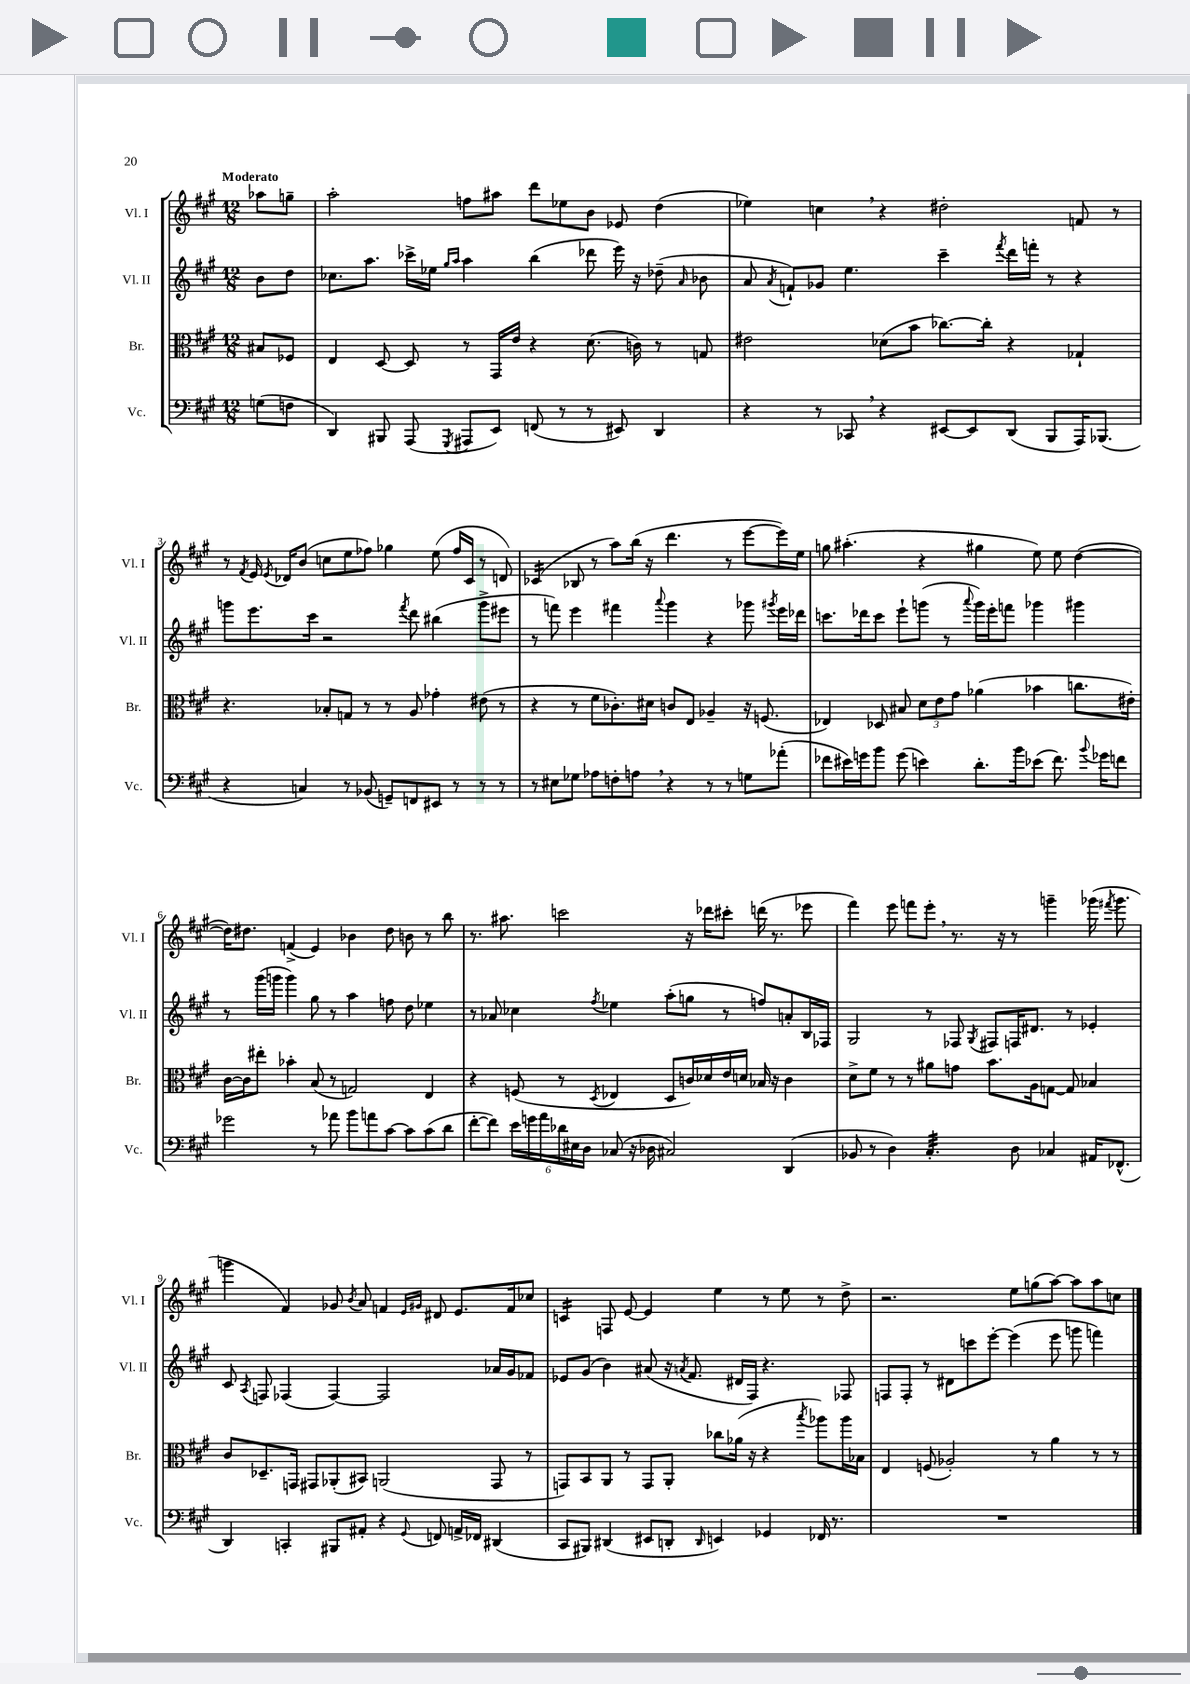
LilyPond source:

<<
\new StaffGroup <<
\new Staff = "s0" \with { instrumentName = "Vl. I" shortInstrumentName = "Vl. I" } {
    \clef treble \key a \major \numericTimeSignature \time 12/8 \partial 4 \tempo "Moderato"
    \autoBeamOff aes''8[ g''8]-- |
    a''2-. f''8[ ais''8] d'''8[ ees''8 b'8] ees'8 d''4( |
    ees''4) c''4 \breathe r4 dis''2-. f'8 r8 |
    r8 \acciaccatura { fis'8 } e'16 \acciaccatura { e'8 } des'16[ b'8]( c''8[ e''8 fes''8]) ges''4 e''8( fes''16[ cis'16] r8 d'8) |
    ces'4:16( bes8 r8 a''8[) b''16]( r16 d'''4. r8 e'''8[~ e'''16) e''16] |
    g''8 ais''4.-.( r4 gis''4 e''8) e''8 d''4~( |
    d''16[) dis''8.] f'4->( e'4) bes'4 dis''8 b'8 r8 b''8 |
    r8. ais''8. c'''2 r16 des'''16[ cis'''8]-. d'''16( r8. ees'''8 |
    fis'''4) e'''8 f'''8[ e'''8]-. \breathe r8. r16 r8 g'''4-- ges'''16( \acciaccatura { fis'''8 } ges'''8. |
    g'''4 fis'4) ges'8 \acciaccatura { b'8 } a'8 f'4 \grace { e'16[ gis'16] } dis'8 e'8.[ f'16 ces''8] |
    c'4:16 f8 e'8~ e'4 e''4 r8 e''8 r8 d''8-> |
    r2. e''8[ g''8( a''8]~) a''8[ a''8 c''8] \bar "|." |
}
\new Staff = "s1" \with { instrumentName = "Vl. II" shortInstrumentName = "Vl. II" } {
    \clef treble \key a \major \numericTimeSignature \time 12/8 \partial 4
    \autoBeamOff b'8[ d''8] |
    ces''8.[ a''8.] ces'''16[-> ees''16] \grace { gis''16[ a''16] } a''4 b''4( des'''8 e'''16) r16 des''8--( \grace { a'16 } bes'8 |
    a'8 \acciaccatura { a'8 } f'8[-!) ges'8] e''4. cis'''4-- \acciaccatura { fis'''8 } d'''16[ f'''16]-. r8 r4 |
    g'''8[ e'''8. cis'''16] r2 \acciaccatura { fis'''8 } d'''8 bis''4( g'''8[-> eis'''8] |
    r8 f'''8) e'''4 fis'''4 \appoggiatura { a'''8 } gis'''4 r4 ges'''8 \acciaccatura { gis'''8 } e'''16[ des'''16] |
    c'''8.[ des'''16 c'''8] e'''8[-! g'''8]( r8 \appoggiatura { a'''8 } g'''16[) e'''16-. f'''8] ges'''4 gis'''4 |
    r8 gis'''16[( g'''16] g'''4) gis''8 r8 a''4 f''8 d''8 ees''4 |
    r8 aes'8 ces''4 \acciaccatura { fis''8 } ees''4 a''8[-.( g''8] r8 f''8[) a'8-. b16 fes16] |
    gis2 r8 fes8 \acciaccatura { gis8 } fis8[ f16 dis'8.] r8 ees'4-. |
    cis'8 \acciaccatura { a8 } f8 fes4( fes4~) fes2 aes'16[ gis'16 fes'8] |
    ees'8[ gis'8]( b'4) ais'8( r16 \acciaccatura { a'8 } fis'8. dis'16[ fis16]) r4. fes8 |
    f8[ f8]-. r8 dis'8[ c'''8 e'''8]~-. e'''4( e'''8 g'''8 f'''4) \bar "|." |
}
\new Staff = "s2" \with { instrumentName = "Br." shortInstrumentName = "Br." } {
    \clef alto \key a \major \numericTimeSignature \time 12/8 \partial 4
    \autoBeamOff bis8[ fes8] |
    e4 d8~ d8 r8 gis,16[ e'16] r4 d'8.( c'16) r8 g8 |
    eis'2 des'8[( b'8] ces''8.[~) ces''16]-. r4 ges4-! |
    r4. bes8[-. g8] r8 r8 a8 ges'4-. eis'8( r8 |
    r4 r8 fis'8[ ces'8.-.) dis'16] c'8[ e8] aes4-- r16 f8.( |
    ees4) des8 bis8 \tuplet 3/2 { d'8[ e'8 gis'8] } aes'4( bes'4 c''8.[ eis'16]-.) |
    cis'16[~ cis'16 eis''8]-. bes'4-. b8( r8 g2) e4 |
    r4 f8( r8 \acciaccatura { d8 } ees4 d8[ c'16) des'16 e'16 d'16] bes16 r16 c'4 |
    d'8[-> fis'8] r8 r8 ais'8[ g'8] b'8.[ a16 g8]~ g8 bes4 |
    cis'8[ des8.-- g,16] gis,8[ aes,8-.( bis,8]) a,2( gis,8 r8 |
    g,8[) b,8 a,8] r8 g,8[ a,8]-. ces''8[ aes'16]( r16 r4 \acciaccatura { b''8 } aes''8[) aes''16 bes16] |
    e4 f8( aes2-.) r8 a'4 r8 r8 \bar "|." |
}
\new Staff = "s3" \with { instrumentName = "Vc." shortInstrumentName = "Vc." } {
    \clef bass \key a \major \numericTimeSignature \time 12/8 \partial 4
    \autoBeamOff g8[( f8] |
    d,4) bis,,8 a,,8( \acciaccatura { gis,,8 } ais,,8[ e,8]) f,8( r8 r8 eis,8) d,4 |
    r4 r8 ces,8 \breathe r4 eis,8[~ eis,8 d,8]( b,,8[ a,,16) bes,,8.]( |
    r4 c4) r8 bes,8( g,8[--) f,8 eis,8] r8 r8 r8 |
    r8 eis8[ ges8] aes8[ f8-. a8] \breathe r4 r8 r8 g8[ aes'8]-.( |
    fes'8[ eis'16) g'16 b'8] g'8( e'4) d'8.[-. b'16 ees'8]( fes'8.) \appoggiatura { b'8 } ges'16[ f'8] |
    ges'2 r8 aes'8 b'8[ a'8 cis'8]~ cis'8[ cis'8( d'8] |
    fis'8[~-. fis'8]) \tuplet 6/4 { e'16[ g'16 a'16 des'16 eis16 d16] } ces8( r16 des16 cis2) d,4( |
    bes,8 r8 d4) cis4.:32-. d8 ces4 ais,16[ fes,8.]-^( |
    d,4) c,4-. bis,,8[ ais,8]-. r4 \appoggiatura { gis,8 } f,8 a,16[-> fes,16] dis,4( |
    cis,8[ bis,,8]) dis,4( eis,8[ d,8]-. \grace { d,16 } e,4) ges,4 fes,16 r8. |
    R1. \bar "|." |
}
>>
>>
